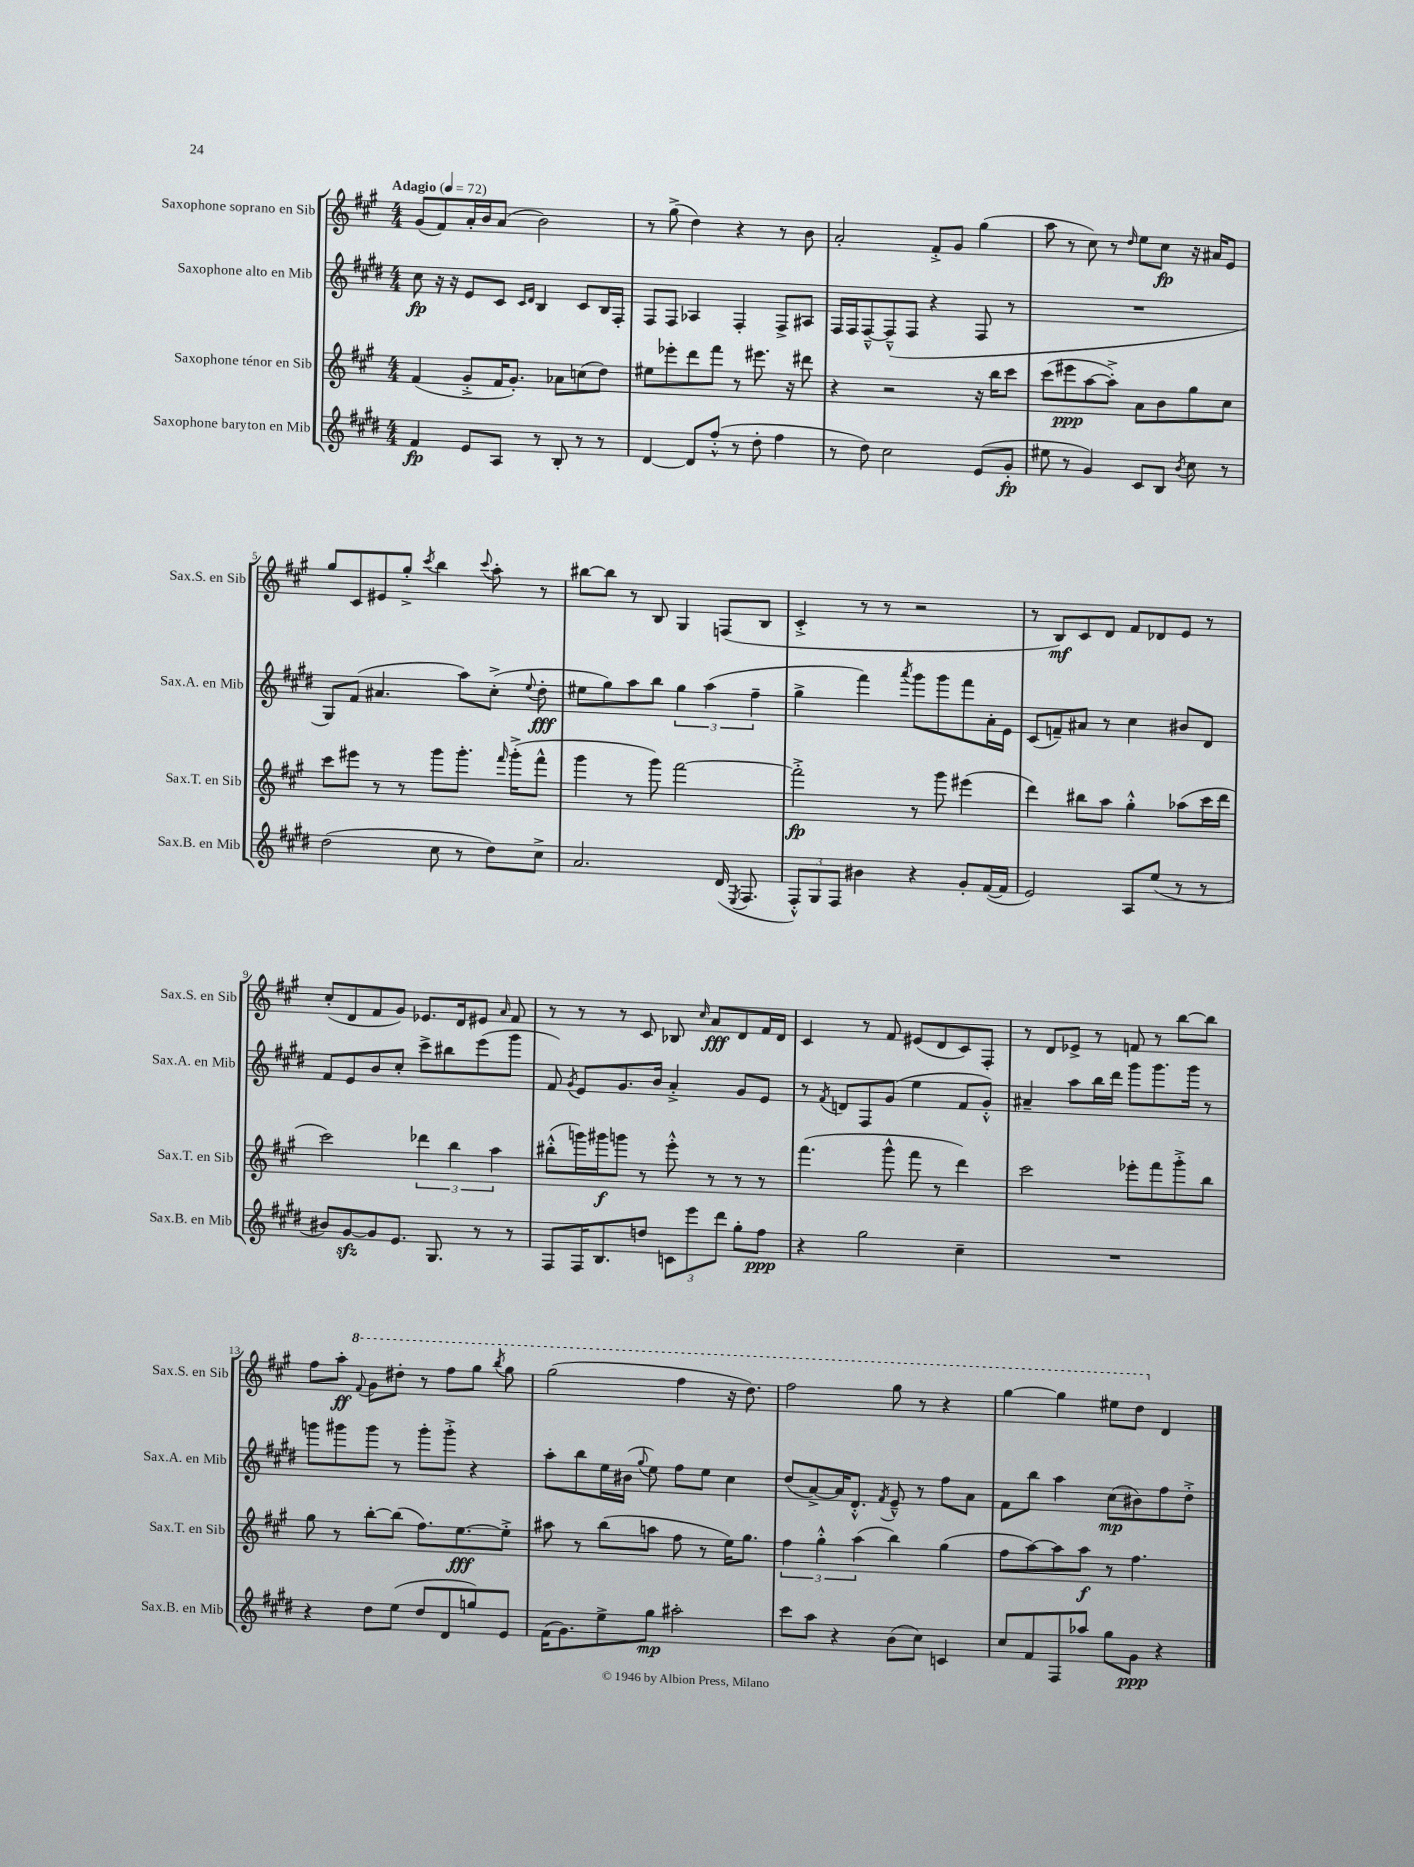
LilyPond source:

<<
\new StaffGroup <<
\new Staff = "s0" \with { instrumentName = "Saxophone soprano en Sib" shortInstrumentName = "Sax.S. en Sib" } {
    \clef treble \key a \major \numericTimeSignature \time 4/4 \tempo "Adagio" 4 = 72
    \autoBeamOff gis'8[( fis'8) a'16-. b'16 a'8]( b'2) |
    r8 gis''8->( d''4) r4 r8 b'8 |
    a'2-. fis'8[-.-> gis'8] gis''4( |
    a''8 r8 cis''8) r8 \grace { d''16 } e''8[ cis''8]\fp r16 ais'16[ e'8] |
    gis''8[ cis'8 eis'8 gis''8]-.-> \acciaccatura { cis'''8 } b''4 \appoggiatura { cis'''8 } a''8-. r8 |
    bis''8[~ bis''8] r8 b8 gis4 f8[( b8] |
    cis'4-.-> r8 r8 r2 |
    r8 b8[\mf) cis'8 d'8] fis'8[ des'8 e'8] r8 |
    cis''8[-.( d'8 fis'8 gis'8]) ees'8.[ d'16 eis'8] \grace { a'16 } fis'8 |
    r8 r8 r8 cis'8 bes8 \grace { cis''16 } a'8[\fff d'8 fis'16 d'16] |
    cis'4 r8 fis'8 eis'8[( d'8 cis'8) fis8]-. |
    r8 d'8[ ees'8]-> r8 f'8 r8 b''8[~ b''8] |
    fis''8[ a''8]-.\ff \ottava #1 \appoggiatura { fis''8 } gis''8[ dis'''8]-. r8 fis'''8[ gis'''8] \acciaccatura { b'''8 } gis'''8 |
    gis'''2( fis'''4 r16 d'''8.) |
    fis'''2 gis'''8 r8 r4 |
    gis'''4~ gis'''4 eis'''8[ d'''8] \ottava #0 d'4 \bar "|." |
}
\new Staff = "s1" \with { instrumentName = "Saxophone alto en Mib" shortInstrumentName = "Sax.A. en Mib" } {
    \clef treble \key e \major \numericTimeSignature \time 4/4
    \autoBeamOff cis''8\fp r16 r16 e'8[ cis'8] \grace { cis'16[ dis'16] } b4 cis'8[ b16 fis16]-. |
    fis8[ fis8] aes4 fis4-. fis8[-> ais8] |
    fis16[ fis16 fis8~---^ fis8---^( fis8] r4 fis8 r8 |
    R1 |
    gis8[) fis'8]( ais'4. a''8[) cis''8]-.->( \appoggiatura { e''8 } dis''8-.\fff |
    eis''8[ gis''8) a''8 b''8] \tuplet 3/2 { gis''4 a''4( fis''4-- } |
    gis''4-> fis'''4) \acciaccatura { a'''8 } gis'''8[ gis'''8 fis'''8 a'16-. e'16] |
    cis'8[( f'8--) ais'8] r8 cis''4 bis'8[ dis'8] |
    fis'8[ e'8 b'8 cis''8]-. cis'''8[-> bis''8 e'''8( gis'''8] |
    fis'8) \acciaccatura { gis'8 } e'8[ gis'8. b'16] a'4-.-> gis'8[ e'8] |
    r8 \acciaccatura { fis'8 } d'8[ fis8 gis'8]( e''4 fis'8[ gis'8]-.-^) |
    ais'4-- a''8[ b''16 dis'''16] gis'''8[ gis'''8. gis'''16] r8 |
    g'''8[ gis'''8 gis'''8] r8 gis'''8[-. gis'''8]-.-> r4 |
    a''8[-. b''8 e''16 bis'16]( \appoggiatura { gis''8 } e''8) fis''8[ e''8] cis''4 |
    dis''8[( a'8~->) a'16 dis'8.]-.-^ \acciaccatura { fis'8 } e'8---^ r8 fis''8[ a'8] |
    fis'8[ b''8] a''4 cis''8[\mp( bis'8) fis''8 dis''8]-.-> \bar "|." |
}
\new Staff = "s2" \with { instrumentName = "Saxophone ténor en Sib" shortInstrumentName = "Sax.T. en Sib" } {
    \clef treble \key a \major \numericTimeSignature \time 4/4
    \autoBeamOff fis'4( gis'8[-.-> fis'16 gis'8.]-.) aes'8[ c''8( d''8]) |
    eis''8[ ees'''8-. d'''8 fis'''8] r8 eis'''8. r16 dis'''8 |
    r4 r2 r16 b''16[ cis'''8] |
    cis'''8[( eis'''8\ppp a''8~ a''8]-.->) a'8[ b'8 gis''8 cis''8] |
    cis'''8[ eis'''8] r8 r8 gis'''8[ gis'''8.]-. \grace { fis'''16 } gis'''16[-.->( fis'''8]-^ |
    gis'''4 r8 gis'''8) fis'''2~ |
    fis'''2-.->\fp r8 gis'''8 eis'''4( |
    d'''4) bis''8[ a''8] gis''4-.-^ aes''8[( cis'''16 d'''16] |
    cis'''2) \tuplet 3/2 { des'''4 b''4 a''4 } |
    bis''8[-.-^( g'''16) gis'''16\f g'''8] r8 e'''8-.-^ r8 r8 r8 |
    fis'''4.( gis'''8-^ fis'''8 r8 d'''4) |
    cis'''2 ees'''8[-. fis'''8 gis'''8-.-> b''8] |
    gis''8 r8 b''8[~-. b''8]( fis''8.[) e''8.~\fff e''8]-.-> |
    ais''8 r8 b''8[( a''8] fis''8 r8 e''16[) gis''8.] |
    \tuplet 3/2 { fis''4 gis''4-.-^ a''4( } b''4) gis''4( |
    fis''8[ a''8~) a''8 a''8]\f r8 fis''4. \bar "|." |
}
\new Staff = "s3" \with { instrumentName = "Saxophone baryton en Mib" shortInstrumentName = "Sax.B. en Mib" } {
    \clef treble \key e \major \numericTimeSignature \time 4/4
    \autoBeamOff fis'4\fp e'8[ a8] r8 b8-. r8 r8 |
    dis'4~ dis'8[ fis''8]-.-^( r8 dis''8-. fis''4 |
    r8 dis''8) cis''2 e'8[( gis'8]-.\fp |
    eis''8 r8 gis'4) cis'8[ b8] \acciaccatura { b'8 } cis''8 r8 |
    dis''2( cis''8 r8 dis''8[) cis''8]-> |
    a'2. dis'16( \acciaccatura { e8 } fis8. |
    \tuplet 3/2 { fis8[-.-^) gis8 fis8] } bis'4 r4 gis'8[-. fis'16~( fis'16] |
    e'2) a8[ e''8]( r8 r8 |
    bis'8[) gis'8~\sfz gis'8 e'8.] gis8. r8 r8 |
    fis8[ fis16 b8. d''8] \tuplet 3/2 { c'8[ e'''8 dis'''8] } gis''8[-. fis''8]\ppp |
    r4 gis''2 cis''4-- |
    R1 |
    r4 dis''8[ e''8]( dis''8[ dis'8 g''8) e'8] |
    fis'16[( gis'8.) e''8-> gis''8]\mp ais''2-. |
    cis'''8[ a''8] r4 b'8[( cis''8]) c'4 |
    cis''8[ fis'8 fis8 aes''8] gis''8[ gis'8]\ppp r4 \bar "|." |
}
>>
>>
